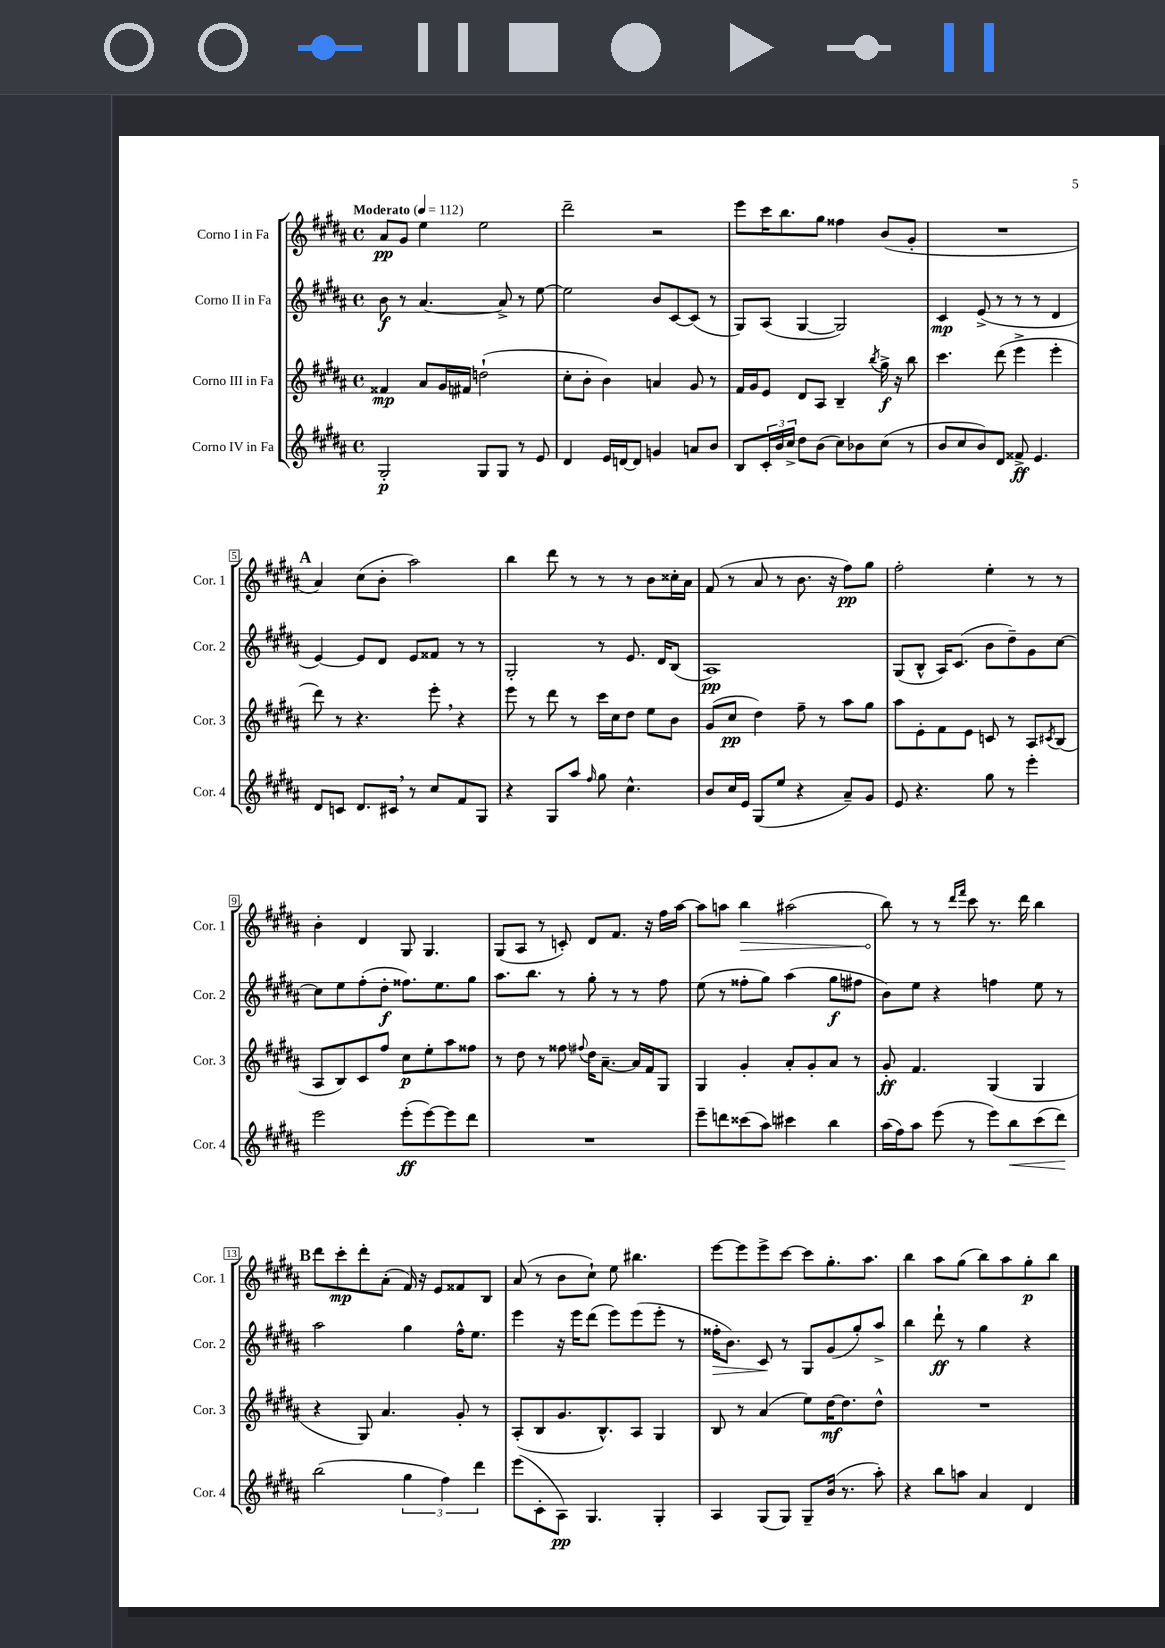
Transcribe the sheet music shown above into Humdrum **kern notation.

**kern	**kern	**kern	**kern
*staff4	*staff3	*staff2	*staff1
*clefG2	*clefG2	*clefG2	*clefG2
*k[f#c#g#d#a#]	*k[f#c#g#d#a#]	*k[f#c#g#d#a#]	*k[f#c#g#d#a#]
*M4/4	*M4/4	*M4/4	*M4/4
*met(c)	*met(c)	*met(c)	*met(c)
*MM112	*MM112	*MM112	*MM112
2G#'	4f##	8b	8a#
.	.	8r	8g#
.	8a#	[4.a#	4ee
.	16g#	.	.
.	16f#	.	.
8G#	(2dd`	.	2ee
8G#	.	8a#^]	.
8r	.	8r	.
8e	.	[8ee	.
=	=	=	=
4d#	8cc#'	2ee]	2ddd#~
.	8b'	.	.
16e	4b)	.	.
[16d	.	.	.
8d]	.	.	.
4g	4a	8b	2r
.	.	[8c#	.
8a	8g#	(8c#]	.
8b	8r	8r	.
=	=	=	=
8B	16f#	8G#)	8eee
.	16g#	.	.
24c#'	8e	(8A#	16ccc#
24b	.	.	.
.	.	.	8.bb
24cc#^	.	.	.
8dd#	8d#	[4G#	.
(8b	8A#	.	8gg#
8cc#)	4B~	2G#])	4ff##
8b-	.	.	.
.	8qbb	.	.
(8cc#	16gg#^	.	(8b
.	16r	.	.
8r	8bb	.	8g#'
=	=	=	=
8b	4.ccc#	4c#	1r
8cc#	.	.	.
8b)	.	(8e^	.
8d#	(8ddd#	8r	.
8f##^	4eee^	8r	.
4.e	.	8r	.
.	4eee'	4d#	.
=	=	=	=
8d#	8ddd#)	[4e)	4a#)
8c	8r	.	.
8.d#	4.r	8e]	(8cc#
.	.	8d#	8b'
16c#	.	.	.
8r	.	8e	2aa#)
8cc#	8eee'	8f##	.
8f#	4r	8r	.
8G#	.	8r	.
=	=	=	=
4r	8eee	2G#'	4bb
.	8r	.	.
8G#	8ddd#	.	8ddd#
8aa#	8r	.	8r
16qqff#	.	.	.
8gg#	16ccc#	8r	8r
.	16cc#	.	.
4.cc#^^	8dd#	8.e	8r
.	8ee	.	8b
.	.	16d#	.
.	8b	(8B	16cc##'
.	.	.	16a#
=	=	=	=
8b	(8g#	1A#)	(8f#
16cc#	8cc#	.	8r
16e	.	.	.
(8G#	4dd#)	.	8a#
8ee	.	.	8r
4r	8ff#~	.	8.b
.	8r	.	.
.	.	.	16r
8a#~)	8aa#	.	8ff#)
8g#	8gg#	.	8gg#
=	=	=	=
8e	8aa#	(8G#	2ff#'
4.r	8e'	8B^^	.
.	8f#	16A#)	.
.	.	(8.c#	.
.	8e	.	.
8gg#	8c	8b	4ee'
8r	8r	8dd#~)	.
4eee'	8A#	8g#	8r
.	8qc#	.	.
.	(8B	[8cc#	8r
=	=	=	=
2eee	8A#	8cc#]	4b'
.	8B)	8ee	.
.	8c#	(8ff#'	4d#
.	8ff#	8dd#'	.
(8eee'	8cc#	8.ff##)	8G#
[8eee)	8ee'	.	4.G#
.	.	8.ee	.
8eee]	8aa#	.	.
8ddd#	8ff##	8gg#	.
=	=	=	=
1r	8r	8.aa#	(8G#
.	8dd#	.	8A#
.	.	8.bb	.
.	8r	.	8r
.	8ff##	8r	8c')
.	8qqff#	.	.
.	16dd#	8gg#'	8d#
.	[8.a#~	.	.
.	.	8r	8.f#
.	16a#]	8r	.
.	16f#	.	16r
.	8G#	8ff#	16ff#
.	.	.	[16aa#
=	=	=	=
8eee~	4G#	(8ee	8aa#]
8ddd	.	8r	8aa
(8ccc##	4g#'	8ff##'	4bb
8aa#)	.	8gg#)	.
4ccc#	8a#'	(4aa#	(2aa#
.	8g#'	.	.
4bb	8a#	8gg#	.
.	8r	8ff#	.
=	=	=	=
(16aa#	8g#'	8b)	8bb)
16ff#)	.	.	.
8aa#	4.f#	8ee	8r
(8eee	.	4r	8r
.	.	.	16qqddd#
.	.	.	16qqfff#
8r	.	.	8ccc#
8eee)	(4G#	4ff	8.r
8bb	.	.	.
.	.	.	16ddd#
(8ccc#	4G#	8ee	4bb
8ddd#)	.	8r	.
=	=	=	=
(2bb	4r	2aa#	8ddd#
.	.	.	8ccc#'
.	8G#)	.	8ddd#'
.	4.a#	.	(8a#'
6gg#	.	4gg#	16f#)
.	.	.	16r
.	.	.	8e
6ff#)	.	.	.
.	8g#'	16ff#^^	8f##
.	.	8.ee	.
6ddd#	.	.	.
.	8r	.	8B
=	=	=	=
(8eee	(8A#'	4eee	(8a#
8c#'	8B	.	8r
8A#)	8.g#	16r	8b
.	.	16eee	.
4.G#	.	(8ddd#	8cc#`)
.	8.B^^)	.	.
.	.	8eee)	8ee
.	8A#	(8eee	4.bb#
4G#'	4G#	8eee'	.
.	.	8r	.
=	=	=	=
4A#	8B	16ff##'	[8eee
.	.	8.b)	.
.	8r	.	8eee]
(8G#	(4a#	8c#	8eee^
8G#)	.	8r	[8ccc#
8G#~	8ee)	8G#	8ccc#]
(16b	[16dd#	(8g#	8.gg#'
8.r	8.dd#]	.	.
.	.	8gg#')	.
.	.	.	8.aa#
8aa#')	8dd#^^	8aa#^	.
=	=	=	=
4r	1r	4bb	4bb
8bb	.	8ddd#`	8aa#
8aa	.	8r	(8gg#
4a#	.	4gg#	8bb)
.	.	.	8aa#
4d#	.	4r	8gg#'
.	.	.	8bb
==	==	==	==
*-	*-	*-	*-
